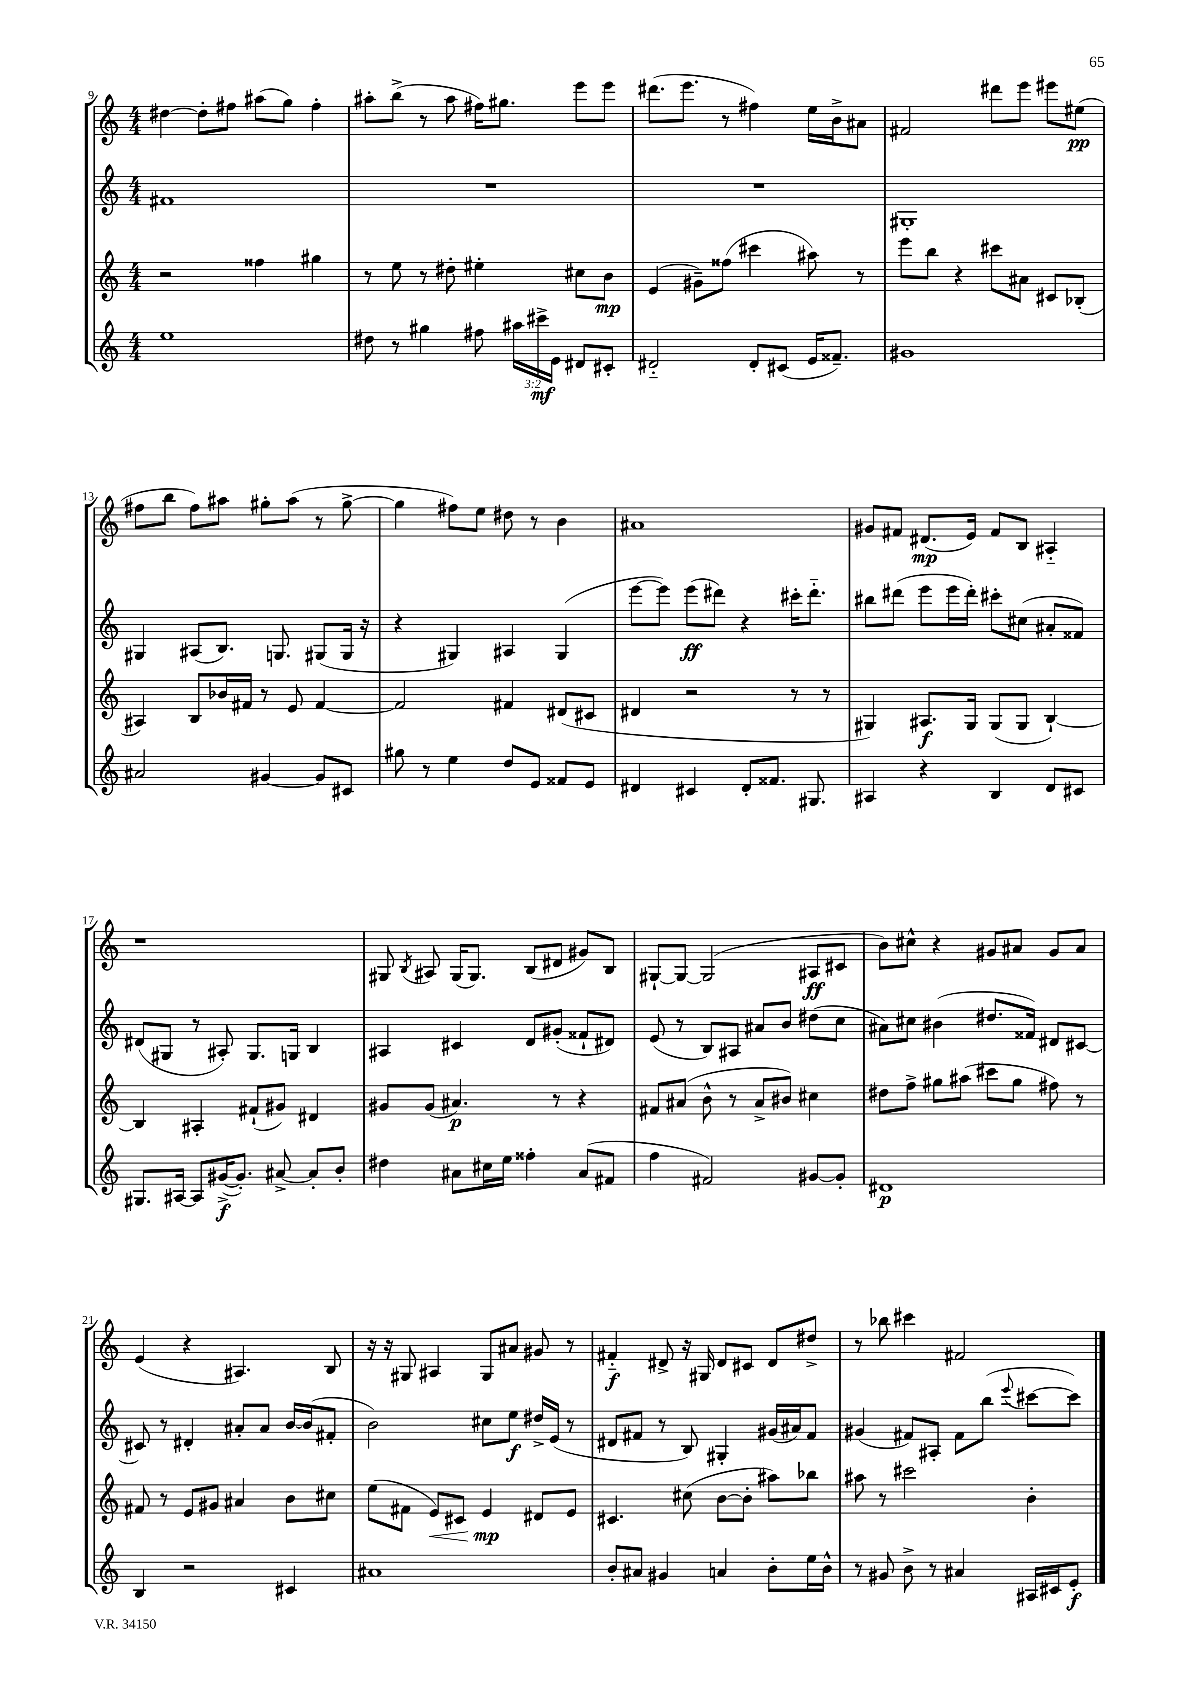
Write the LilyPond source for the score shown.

<<
\new StaffGroup <<
\new Staff = "s0" {
    \clef treble \key c \major \numericTimeSignature \time 4/4
    \autoBeamOff dis''4~ dis''8[-. fis''8] ais''8[( g''8]) fis''4-. |
    ais''8[-. b''8]->( r8 ais''8 fis''16[) gis''8.] e'''8[ e'''8] |
    dis'''8.[( e'''8.] r8 fis''4) e''16[ b'16-> ais'8] |
    fis'2 dis'''8[ e'''8] eis'''8[ eis''8]\pp( |
    fis''8[ b''8] fis''8[) ais''8] gis''8[-. ais''8]( r8 gis''8~-> |
    gis''4 fis''8[) e''8] dis''8 r8 b'4 |
    ais'1 |
    gis'8[ fis'8] dis'8.[\mp( e'16]) fis'8[ b8] ais4-_ |
    r1 |
    gis8 \acciaccatura { b8 } ais8 gis16[( gis8.]) b8[( dis'8] gis'8[) b8] |
    gis8[~-! gis8]~ gis2( ais8[\ff cis'8] |
    b'8[) cis''8]-^ r4 gis'8[ ais'8] gis'8[ ais'8] |
    e'4( r4 ais4.) b8 |
    r16 r16 gis8 ais4 gis8[ ais'8] gis'8 r8 |
    fis'4-_\f dis'8-> r16 gis16 dis'8[ cis'8] dis'8[ dis''8]-> |
    r8 bes''8 cis'''4 fis'2 \bar "|." |
}
\new Staff = "s1" {
    \clef treble \key c \major \numericTimeSignature \time 4/4
    \autoBeamOff fis'1 |
    R1 |
    R1 |
    gis1-. |
    gis4 ais8[( b8.]) g8. gis8[( gis16] r16 |
    r4 gis4) ais4 gis4( |
    e'''8[~ e'''8]) e'''8[\ff( dis'''8]) r4 cis'''16[-. dis'''8.]-_ |
    bis''8[ dis'''8]( e'''8[ e'''16 dis'''16]-.) cis'''8[-. cis''8]( ais'8[-. fisis'8]) |
    dis'8[( gis8] r8 ais8-.) gis8.[ g16] b4 |
    ais4 cis'4 d'8[ gis'8]-.( fisis'8[-! dis'8]) |
    e'8( r8 b8[) ais8] ais'8[ b'8] dis''8[( c''8] |
    ais'8[) cis''8] bis'4( dis''8.[ fisis'16]) dis'8[ cis'8]~ |
    cis'8 r8 dis'4-. ais'8[-. ais'8] b'16[~ b'16( fis'8]-. |
    b'2) cis''8[ e''8]\f dis''16[-> e'16]( r8 |
    dis'8[ fis'8] r8 b8) gis4-. gis'16[( ais'16) fis'8] |
    gis'4( fis'8[) ais8]-. fis'8[ b''8]( \appoggiatura { e'''8 } cis'''8[~ cis'''8]) \bar "|." |
}
\new Staff = "s2" {
    \clef treble \key c \major \numericTimeSignature \time 4/4
    \autoBeamOff r2 fisis''4 gis''4 |
    r8 e''8 r8 dis''8-. eis''4-. cis''8[ b'8]\mp |
    e'4( gis'8[--) fisis''8]( cis'''4 ais''8) r8 |
    e'''8[ b''8] r4 cis'''8[ ais'8] cis'8[ bes8]-.( |
    ais4) b8[ bes'16 fis'16] r8 e'8 fis'4~ |
    fis'2 fis'4 dis'8[( cis'8] |
    dis'4 r2 r8 r8 |
    gis4) ais8.[\f gis16] gis8[( gis8] b4~-!) |
    b4 ais4-. fis'8[-!( gis'8]) dis'4 |
    gis'8[ gis'8]( ais'4.\p) r8 r4 |
    fis'8[ ais'8]( b'8-^ r8 ais'8[-> bis'8]) cis''4 |
    dis''8[ f''8]-> gis''8[ ais''8]( cis'''8[ gis''8] fis''8) r8 |
    fis'8 r8 e'8[ gis'8] ais'4 b'8[ cis''8] |
    e''8[( fis'8] e'8[\<) cis'8] e'4\mp\! dis'8[ e'8] |
    cis'4. cis''8( b'8[~ b'8]-. ais''8[) bes''8] |
    ais''8 r8 cis'''2 b'4-. \bar "|." |
}
\new Staff = "s3" {
    \clef treble \key c \major \numericTimeSignature \time 4/4 \override Staff.TupletNumber.text = #tuplet-number::calc-fraction-text
    \autoBeamOff e''1 |
    dis''8 r8 gis''4 fis''8 \tuplet 3/2 { ais''16[ cis'''16->\mf e'16] } dis'8[ cis'8]-. |
    dis'2-_ dis'8[-. cis'8]( e'16[ fisis'8.]--) |
    gis'1 |
    ais'2 gis'4~ gis'8[ cis'8] |
    gis''8 r8 e''4 d''8[ e'8] fisis'8[ e'8] |
    dis'4 cis'4 dis'8[-. fisis'8.] gis8. |
    ais4 r4 b4 d'8[ cis'8] |
    gis8.[ ais16]~ ais8[ gis'16~->\f( gis'8.]-.) ais'8~-> ais'8[-. b'8]-. |
    dis''4 ais'8[ cis''16 e''16] fisis''4-. ais'8[( fis'8] |
    f''4 fis'2) gis'8[~ gis'8]-. |
    dis'1\p |
    b4 r2 cis'4 |
    ais'1 |
    b'8[-. ais'8] gis'4 a'4 b'8[-. e''16 b'16]-^ |
    r8 gis'8 b'8-> r8 ais'4 ais16[ cis'16 e'8]-.\f \bar "|." |
}
>>
>>
\layout { \context { \Score currentBarNumber = #9 } }
